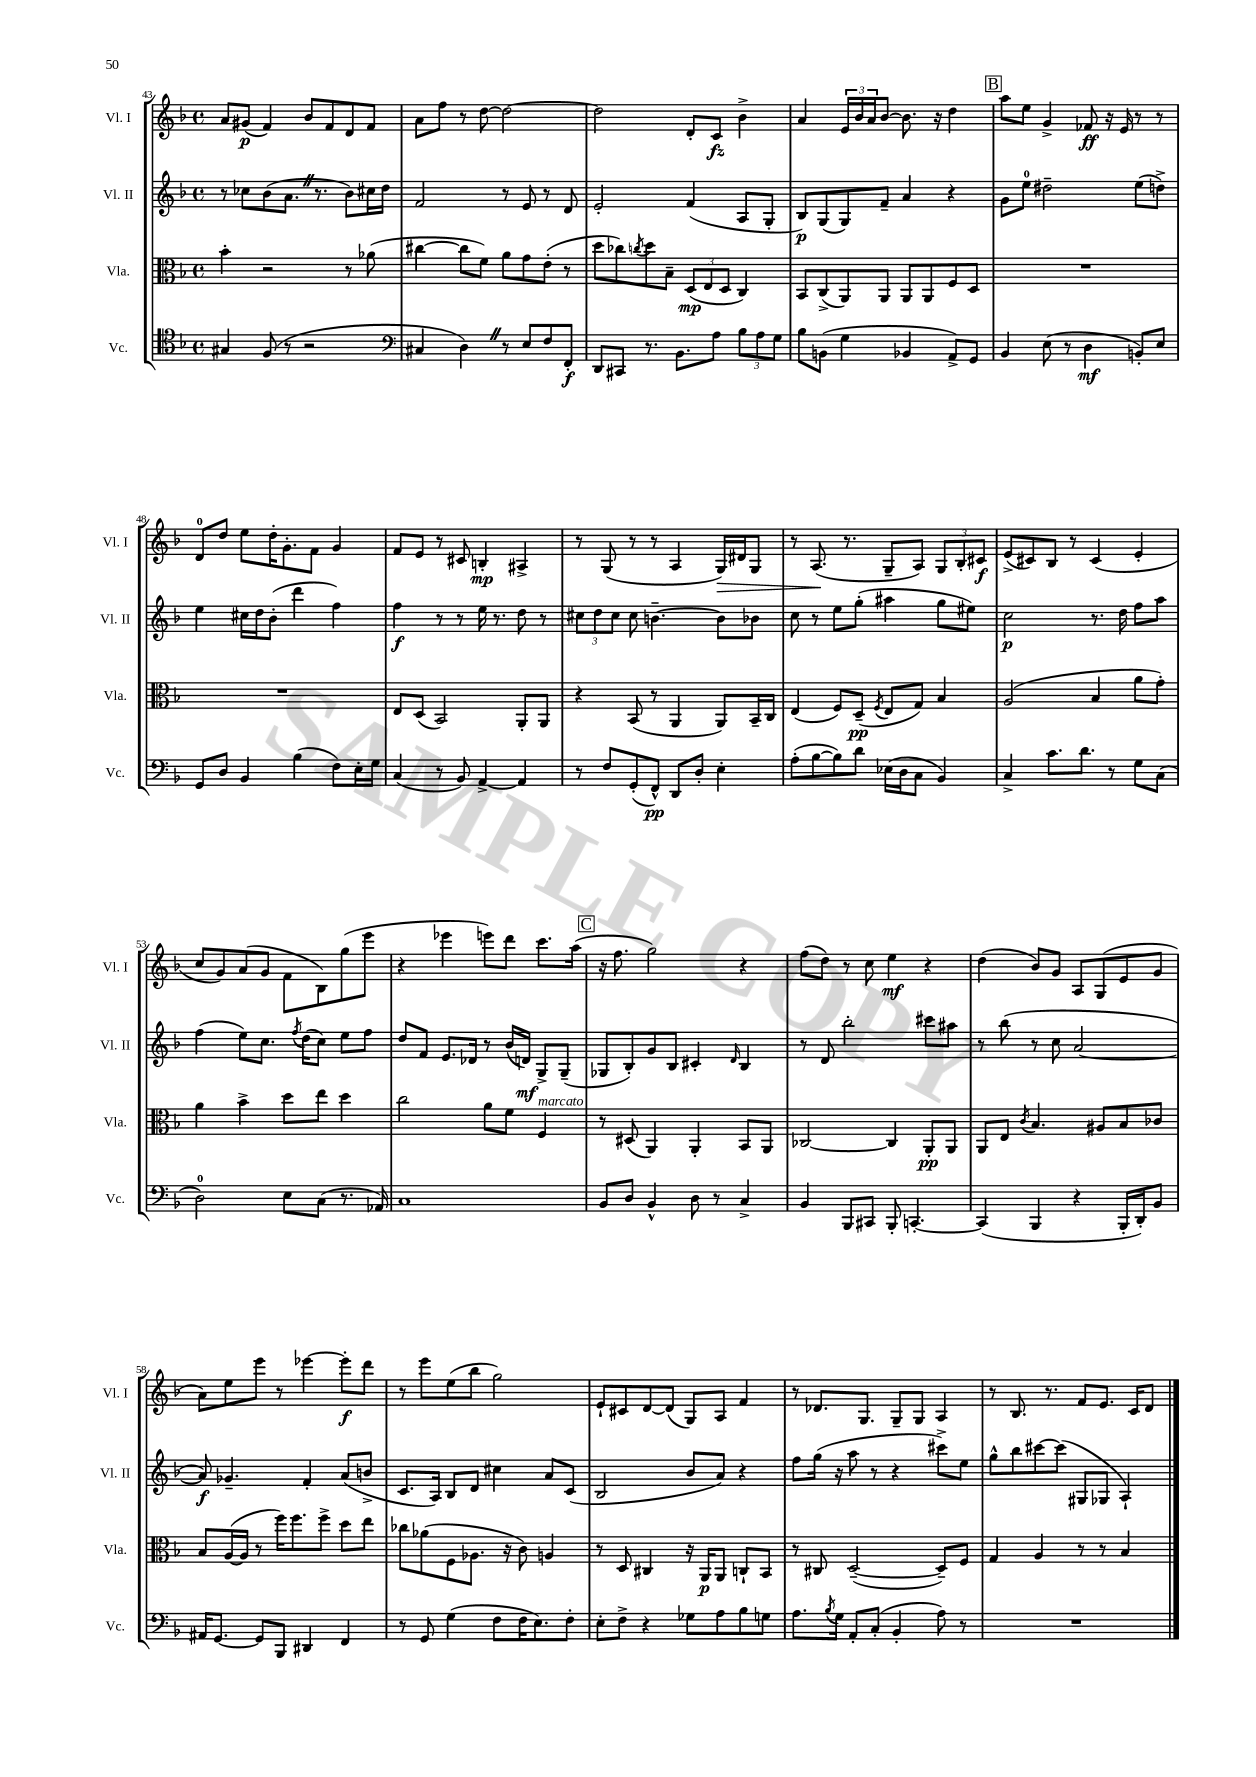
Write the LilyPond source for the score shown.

<<
\new StaffGroup <<
\new Staff = "s0" \with { instrumentName = "Vl. I" shortInstrumentName = "Vl. I" } {
    \clef treble \key f \major \defaultTimeSignature \time 4/4
    a'8 gis'8\p( f'4) bes'8 f'8 d'8 f'8 |
    a'8 f''8 r8 d''8~ d''2~ |
    d''2 d'8-. c'8\fz bes'4-> |
    a'4 \tuplet 3/2 { e'16 bes'16 a'16 } bes'8~ bes'8. r16 d''4 |
    \mark \markup { \box "B" } a''8 e''8 g'4-> fes'8\ff r16 e'16 r8 r8 |
    d'8-0 d''8 e''8 d''16-. g'8.-. f'8 g'4 |
    f'8 e'8 r8 cis'8 b4-.\mp ais4-> |
    r8 g8( r8 r8 a4 g16\>) dis'16 g8 |
    r8 a8.\!( r8. g8-- a8) \tuplet 3/2 { g8 bes8-. cis'8\f } |
    e'8->( cis'8) bes8 r8 cis'4( e'4-. |
    c''8 g'8) a'8( g'8 f'8 bes8) g''8( e'''8 |
    r4 ees'''4 e'''8) d'''8 c'''8. a''16( |
    \mark \markup { \box "C" } r16 f''8. g''2) r4 |
    f''8( d''8) r8 c''8 e''4\mf r4 |
    d''4( bes'8) g'8 a8 g8( e'8 g'8 |
    a'8) e''8 e'''8 r8 ees'''4~ ees'''8-.\f d'''8 |
    r8 e'''8 e''8( bes''8 g''2) |
    e'8-! cis'8 d'8~ d'8( g8) a8 f'4 |
    r8 des'8. g8. g8-- g8 a4 |
    r8 bes8. r8. f'8 e'8. c'16 d'8 \bar "|." |
}
\new Staff = "s1" \with { instrumentName = "Vl. II" shortInstrumentName = "Vl. II" } {
    \clef treble \key f \major \defaultTimeSignature \time 4/4
    r8 ces''8 bes'8( a'8. \once \override BreathingSign.text = \markup { \musicglyph "scripts.caesura.straight" } \breathe r8. bes'8) cis''16 d''16 |
    f'2 r8 e'8 r8 d'8 |
    e'2-. f'4( a8 g8-. |
    bes8\p) g8( g8) f'8-- a'4 r4 |
    \mark \markup { \box "B" } g'8 e''8-0 dis''2-- e''8( d''8->) |
    e''4 cis''16 d''16 bes'8-.( d'''4 f''4) |
    f''4\f r8 r8 e''16 r8. d''8 r8 |
    \tuplet 3/2 { cis''8 d''8 cis''8 } cis''8 b'4.~-- b'8 bes'8 |
    c''8 r8 e''8 g''8-.( ais''4 g''8 eis''8) |
    c''2\p r8. d''16 f''8 a''8 |
    f''4( e''8) c''8. \acciaccatura { f''8 } d''16( c''8) e''8 f''8 |
    d''8 f'8 e'8. des'16 r8 bes'16( d'16\mf) g8-> g8--( |
    \mark \markup { \box "C" } ges8 bes8-.) g'8 bes8 cis'4-. \grace { d'16 } bes4 |
    r8 d'8 bes''2-. cis'''8 ais''8 |
    r8 bes''8( r8 c''8 a'2~ |
    a'8\f) ges'4.-- f'4-. a'8( b'8-> |
    c'8. a16) bes8 d'8 cis''4 a'8 c'8( |
    bes2 bes'8 a'8) r4 |
    f''8 g''16( r16 a''8 r8 r4 cis'''8->) e''8 |
    g''8-^ bes''8 cis'''8~ cis'''8( gis8 ges8 a4-!) \bar "|." |
}
\new Staff = "s2" \with { instrumentName = "Vla." shortInstrumentName = "Vla." } {
    \clef alto \key f \major \defaultTimeSignature \time 4/4
    bes'4-. r2 r8 aes'8( |
    cis''4~ cis''8 f'8) a'8 g'8 e'8-.( r8 |
    d''8 ces''8) \acciaccatura { c''8 } d''8 bes8-- \tuplet 3/2 { d8\mp( e8 d8 } c4) |
    bes,8 c8->( a,8) a,8 a,8 a,8 f8 d8 |
    \mark \markup { \box "B" } R1 |
    R1 |
    e8 d8( bes,2) a,8-. a,8 |
    r4 bes,8( r8 a,4 a,8) bes,16-- c16 |
    e4( f8) d8--\pp( \acciaccatura { f8 } e8 g8) bes4 |
    a2( bes4 a'8 g'8-.) |
    a'4 bes'4-> d''8 e''8 d''4 |
    c''2 a'8 f'8 f4^\markup { \italic "marcato" } |
    \mark \markup { \box "C" } r8 dis8( a,4) a,4-. bes,8 a,8 |
    ces2~ ces4 a,8-.\pp a,8 |
    a,8 e8 \acciaccatura { c'8 } bes4. ais8 bes8 ces'8 |
    bes8 a16~( a16 r8 f''16) f''8. f''8-> d''8 e''8 |
    ces''8 aes'8( f8 aes8. r16 c'8) a4 |
    r8 d8 cis4 r16 a,16\p a,8 c8-! bes,8 |
    r8 cis8 d2~--( d8--) f8 |
    g4 a4 r8 r8 bes4 \bar "|." |
}
\new Staff = "s3" \with { instrumentName = "Vc." shortInstrumentName = "Vc." } {
    \clef tenor \key f \major \defaultTimeSignature \time 4/4
    gis4 f8( r8 r2 |
    \clef bass cis4 d4) \once \override BreathingSign.text = \markup { \musicglyph "scripts.caesura.straight" } \breathe r8 e8 f8 f,8-.\f |
    d,8 cis,8 r8. bes,8. a8 \tuplet 3/2 { bes8 a8 g8 } |
    bes8 b,8( g4 bes,4 a,8->) g,8 |
    \mark \markup { \box "B" } bes,4 e8( r8 d4\mf b,8-.) e8 |
    g,8 d8 bes,4 bes4( f8) e16-. g16 |
    c4( r8 bes,8) a,4~-> a,4 |
    r8 f8 g,8-.( f,8-^\pp) d,8 d8-. e4-. |
    a8-.( bes8~ bes8) d'8 ees16( d16 c8 bes,4) |
    c4-> c'8. d'8. r8 g8 c8( |
    d2-0) e8 c8( r8. aes,16) |
    c1 |
    \mark \markup { \box "C" } bes,8 d8 bes,4-^ d8 r8 c4-> |
    bes,4 bes,,8 cis,8 bes,,8-. c,4.~-. |
    c,4( bes,,4 r4 bes,,16-. d,16-.) bes,8 |
    ais,16 g,8.~ g,8 bes,,8 dis,4 f,4 |
    r8 g,8 g4( f8 f16 e8.) f8-. |
    e8-. f8-> r4 ges8 a8 bes8 g8 |
    a8. \acciaccatura { bes8 } g16 a,8-. c8-.( bes,4-. a8) r8 |
    R1 \bar "|." |
}
>>
>>
\layout { \context { \Score currentBarNumber = #43 } }
